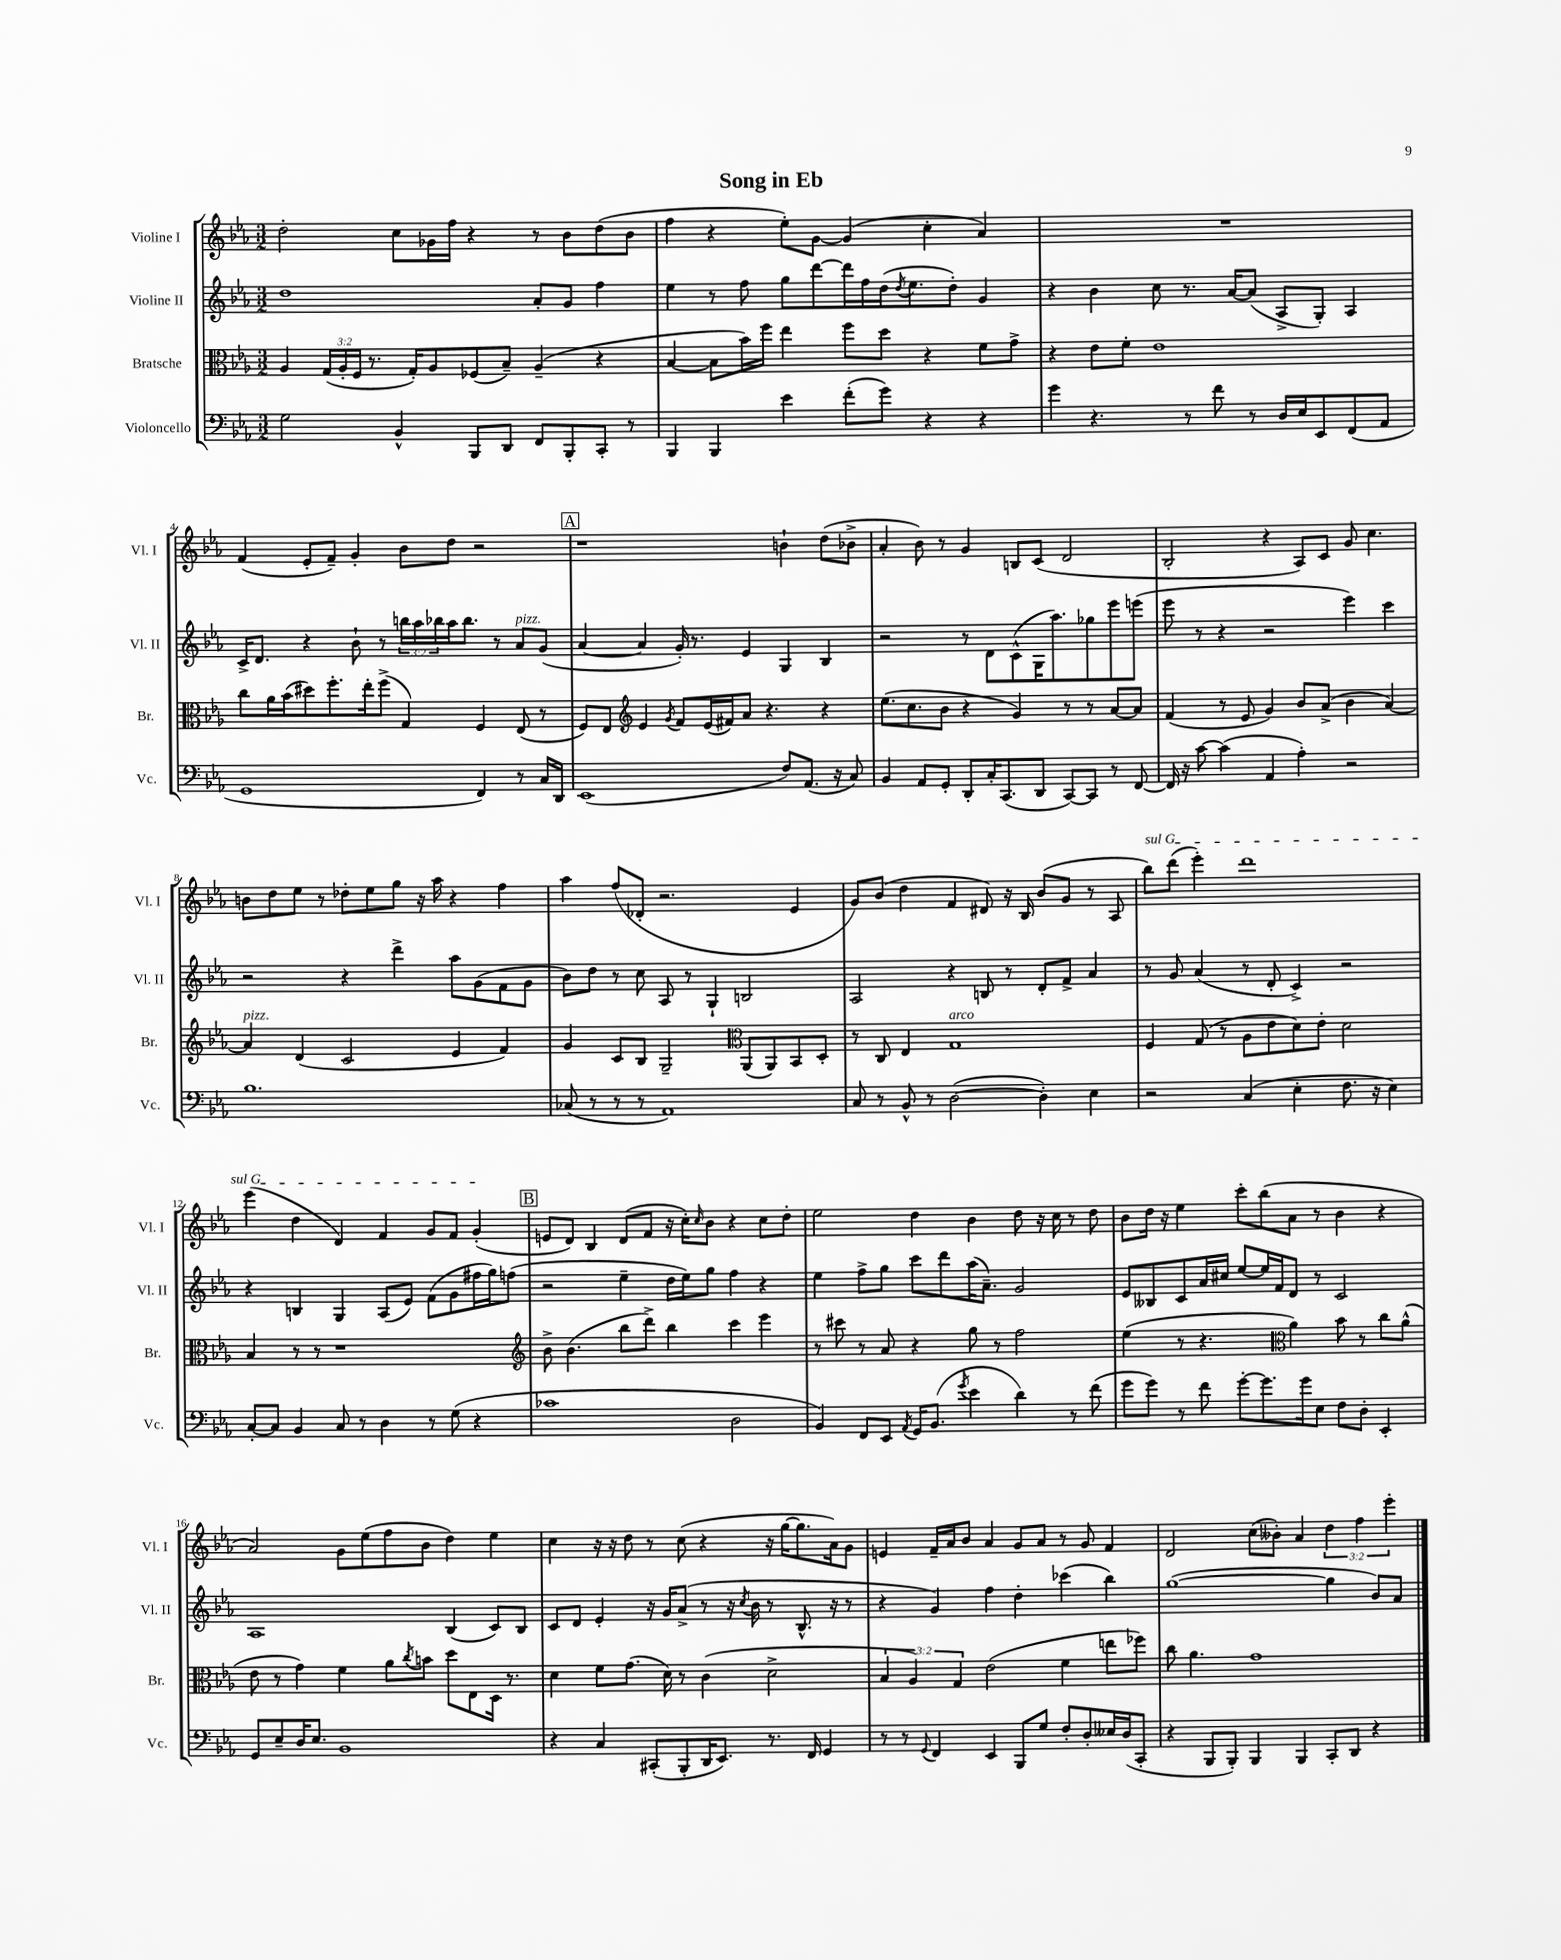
\header { title = "Song in Eb" }
<<
\new StaffGroup <<
\new Staff = "s0" \with { instrumentName = "Violine I" shortInstrumentName = "Vl. I" } {
    \clef treble \key ees \major \numericTimeSignature \time 3/2 \override Staff.TupletNumber.text = #tuplet-number::calc-fraction-text
    d''2-. c''8 ges'16 f''16 r4 r8 bes'8 d''8( bes'8 |
    f''4 r4 ees''8-.) g'8~ g'4( c''4-. aes'4) |
    R1. |
    f'4( ees'8-. f'8--) g'4-. bes'8 d''8 r2 |
    \mark \markup { \box "A" } r1 b'4-! d''8( bes'8-> |
    aes'4-. bes'8) r8 g'4 b8 c'8( d'2 |
    bes2-. r4 aes8) c'8 g'8 c''4. |
    b'8 d''8 ees''8 r8 des''8-. ees''8 g''8 r16 aes''16 r4 f''4 |
    aes''4 f''8( des'8-. r2. ees'4 |
    g'8) bes'8( d''4 f'4 dis'8) r16 bes16 bes'8( g'8 r8 aes8 |
    \once \override TextSpanner.bound-details.left.text = \markup { \italic "sul G" } bes''8\startTextSpan) d'''8( ees'''4-.) d'''1 |
    ees'''4( d''4 d'4) f'4 g'8 f'8 g'4-.\stopTextSpan( |
    \mark \markup { \box "B" } e'8 d'8) bes4 d'8( f'8 r16 c''16-.) \grace { c''16 } bes'8 r4 c''8 d''8-. |
    ees''2 d''4 bes'4 d''8 r16 c''16 r8 d''8 |
    bes'8 d''16 r16 ees''4 c'''8-. bes''8( aes'8 r8 bes'4 r4 |
    aes'2) g'8 ees''8( f''8 bes'8 d''4) ees''4 |
    c''4 r16 r16 d''8 r8 c''8( r4 r16 g''16~ g''8. aes'16) g'8 |
    e'4 f'16-- aes'16 bes'8 aes'4 g'8 aes'8 r8 g'8 f'4 |
    d'2 c''8( beses'8-.) aes'4 \tuplet 3/2 { d''4 f''4 ees'''4-. } \bar "|." |
}
\new Staff = "s1" \with { instrumentName = "Violine II" shortInstrumentName = "Vl. II" } {
    \clef treble \key ees \major \numericTimeSignature \time 3/2 \override Staff.TupletNumber.text = #tuplet-number::calc-fraction-text
    d''1 aes'8-. g'8 f''4 |
    ees''4 r8 f''8 g''8 d'''8~ d'''16 f''16 d''16( \acciaccatura { d''8 } ees''8. d''8-.) g'4 |
    r4 bes'4 c''8 r8. aes'16~ aes'8( aes8-> g8-.) aes4 |
    c'16-> d'8. r4 bes'8-! r8 \tuplet 3/2 { b''16 aes''16 bes''16 } aes''16 bes''8. r8 aes'8^\markup { \italic "pizz." } g'8( |
    \mark \markup { \box "A" } aes'4~ aes'4 g'16-.) r8. ees'4 g4 bes4 |
    r2 r8 d'8 c'8-^( g16 aes''8.) ges''8 ees'''8 e'''8( |
    ees'''8 r8 r4 r2 ees'''4) c'''4 |
    r2 r4 d'''4-> aes''8 g'8( f'8 g'8 |
    bes'8) d''8 r8 c''8 aes8 r8 g4-! b2 |
    aes2 r4 b8 r8 d'8-. f'8-> aes'4 |
    r8 g'8 aes'4( r8 d'8-. c'4->) r2 |
    r4 b4 g4 aes8( ees'8) f'8( g'8 fis''16 g''16) f''8( |
    \mark \markup { \box "B" } r2 ees''4-- d''16 ees''16) g''8 f''4 r4 |
    ees''4 f''8-> g''8 c'''8 d'''8 aes''16( aes'8.--) g'2 |
    ees'8 beses8 c'8 aes'16 cis''16 ees''8~ ees''16 f'16 d'8 r8 c'2 |
    aes1 bes4( c'8) bes8 |
    c'8 d'8 ees'4-. r16 g'16 aes'8->( r8 r16 \acciaccatura { c''8 } bes'16 r8 bes8.-^ r16 r8 |
    r4 g'4) f''4 d''4-. ces'''4( bes''4) |
    g''1~( g''4 bes'8) aes'8 \bar "|." |
}
\new Staff = "s2" \with { instrumentName = "Bratsche" shortInstrumentName = "Br." } {
    \clef alto \key ees \major \numericTimeSignature \time 3/2 \override Staff.TupletNumber.text = #tuplet-number::calc-fraction-text
    aes4 \tuplet 3/2 { g16( aes16-. f16 } r8. g16-.) aes8 fes8( bes8--) aes4--( r4 |
    bes4~ bes8 bes'16) f''16 ees''4 f''8 d''8 r4 f'8 g'8-> |
    r4 ees'8 f'8-. ees'1 |
    c''8 aes'16 bes'16( dis''8) f''8.-. ees''16-. f''8->( g4) f4 ees8( r8 |
    \mark \markup { \box "A" } f8) ees8 \clef treble ees'4 \acciaccatura { g'8 } f'8 ees'16( fis'16) aes'8 r4. r4 |
    ees''8.( c''8. bes'8 r4 g'4) r8 r8 aes'8~ aes'8 |
    f'4( r8 ees'8 g'4) bes'8 aes'8->( bes'4 aes'4~) |
    aes'4^\markup { \italic "pizz." } d'4( c'2 ees'4 f'4) |
    g'4 c'8 bes8 g2-- \clef alto aes,8( aes,8) bes,8 d8-. |
    r8 c8 ees4 g1^\markup { \italic "arco" } |
    f4 g8( r8 aes8 ees'8 d'8) ees'8-. d'2 |
    bes4 r8 r8 r1 |
    \mark \markup { \box "B" } \clef treble bes'8-> bes'4.( bes''8 d'''8->) bes''4 c'''4 ees'''4 |
    r8 cis'''8 r8 aes'8 r4 g''8 r8 f''2 |
    ees''4( r8 r4. \clef alto aes'4) bes'8 r8 c''8 aes'8-^( |
    ees'8 r8 g'4) f'4 aes'8 \acciaccatura { c''8 } b'8 d''8 ees8 d16 r8. |
    d'4 f'8 g'8.( d'16) r8 c'4( d'2-> |
    \tuplet 3/2 { bes4 aes4) g4 } ees'2( f'4 e''8 fes''8) |
    c''8 aes'4. g'1 \bar "|." |
}
\new Staff = "s3" \with { instrumentName = "Violoncello" shortInstrumentName = "Vc." } {
    \clef bass \key ees \major \numericTimeSignature \time 3/2
    g2 bes,4-^ bes,,8 d,8 f,8 bes,,8-. c,8-. r8 |
    bes,,4 bes,,4 ees'4 f'8-.( g'8) r4 r4 |
    g'4 r4. r8 f'8 r8 d16 ees16 ees,8 f,8( aes,8 |
    g,1 f,4) r8 c16 d,16 |
    \mark \markup { \box "A" } ees,1( f8) aes,8.( r16 c8) |
    bes,4 aes,8 g,8-. d,8-. c16-. c,8.( d,8 c,8~) c,8 r8 f,8~ |
    f,16 r16 c'8~ c'4( aes,4 aes4-.) r2 |
    bes1. |
    ces8( r8 r8 r8 aes,1) |
    c8 r8 bes,8-^ r8 d2~( d4-.) ees4 |
    r2 c4( ees4-. f8. r16 ees4) |
    c8~-. c8 bes,4 c8 r8 d4 r8 g8( r4 |
    \mark \markup { \box "B" } ces'1 d2 |
    bes,4) f,8 ees,8 \acciaccatura { aes,8 } g,16 bes,8.( \acciaccatura { g'8 } ees'4 d'4) r8 f'8( |
    g'8 g'8) r8 f'8 g'8~-. g'8. g'16 ees8 f8 d8-. ees,4-. |
    g,8 ees8-- d16 ees8. bes,1 |
    r4 c4 cis,8-.( bes,,8-. d,16 ees,8.) r8. f,16 g,4 |
    r8 r8 \appoggiatura { g,8 } f,4 ees,4 bes,,8 g8 f8-. d8-. eeses16 d16( c,8-. |
    r4 bes,,8 bes,,8-.) bes,,4 bes,,4 c,8-. d,8 r4 \bar "|." |
}
>>
>>
